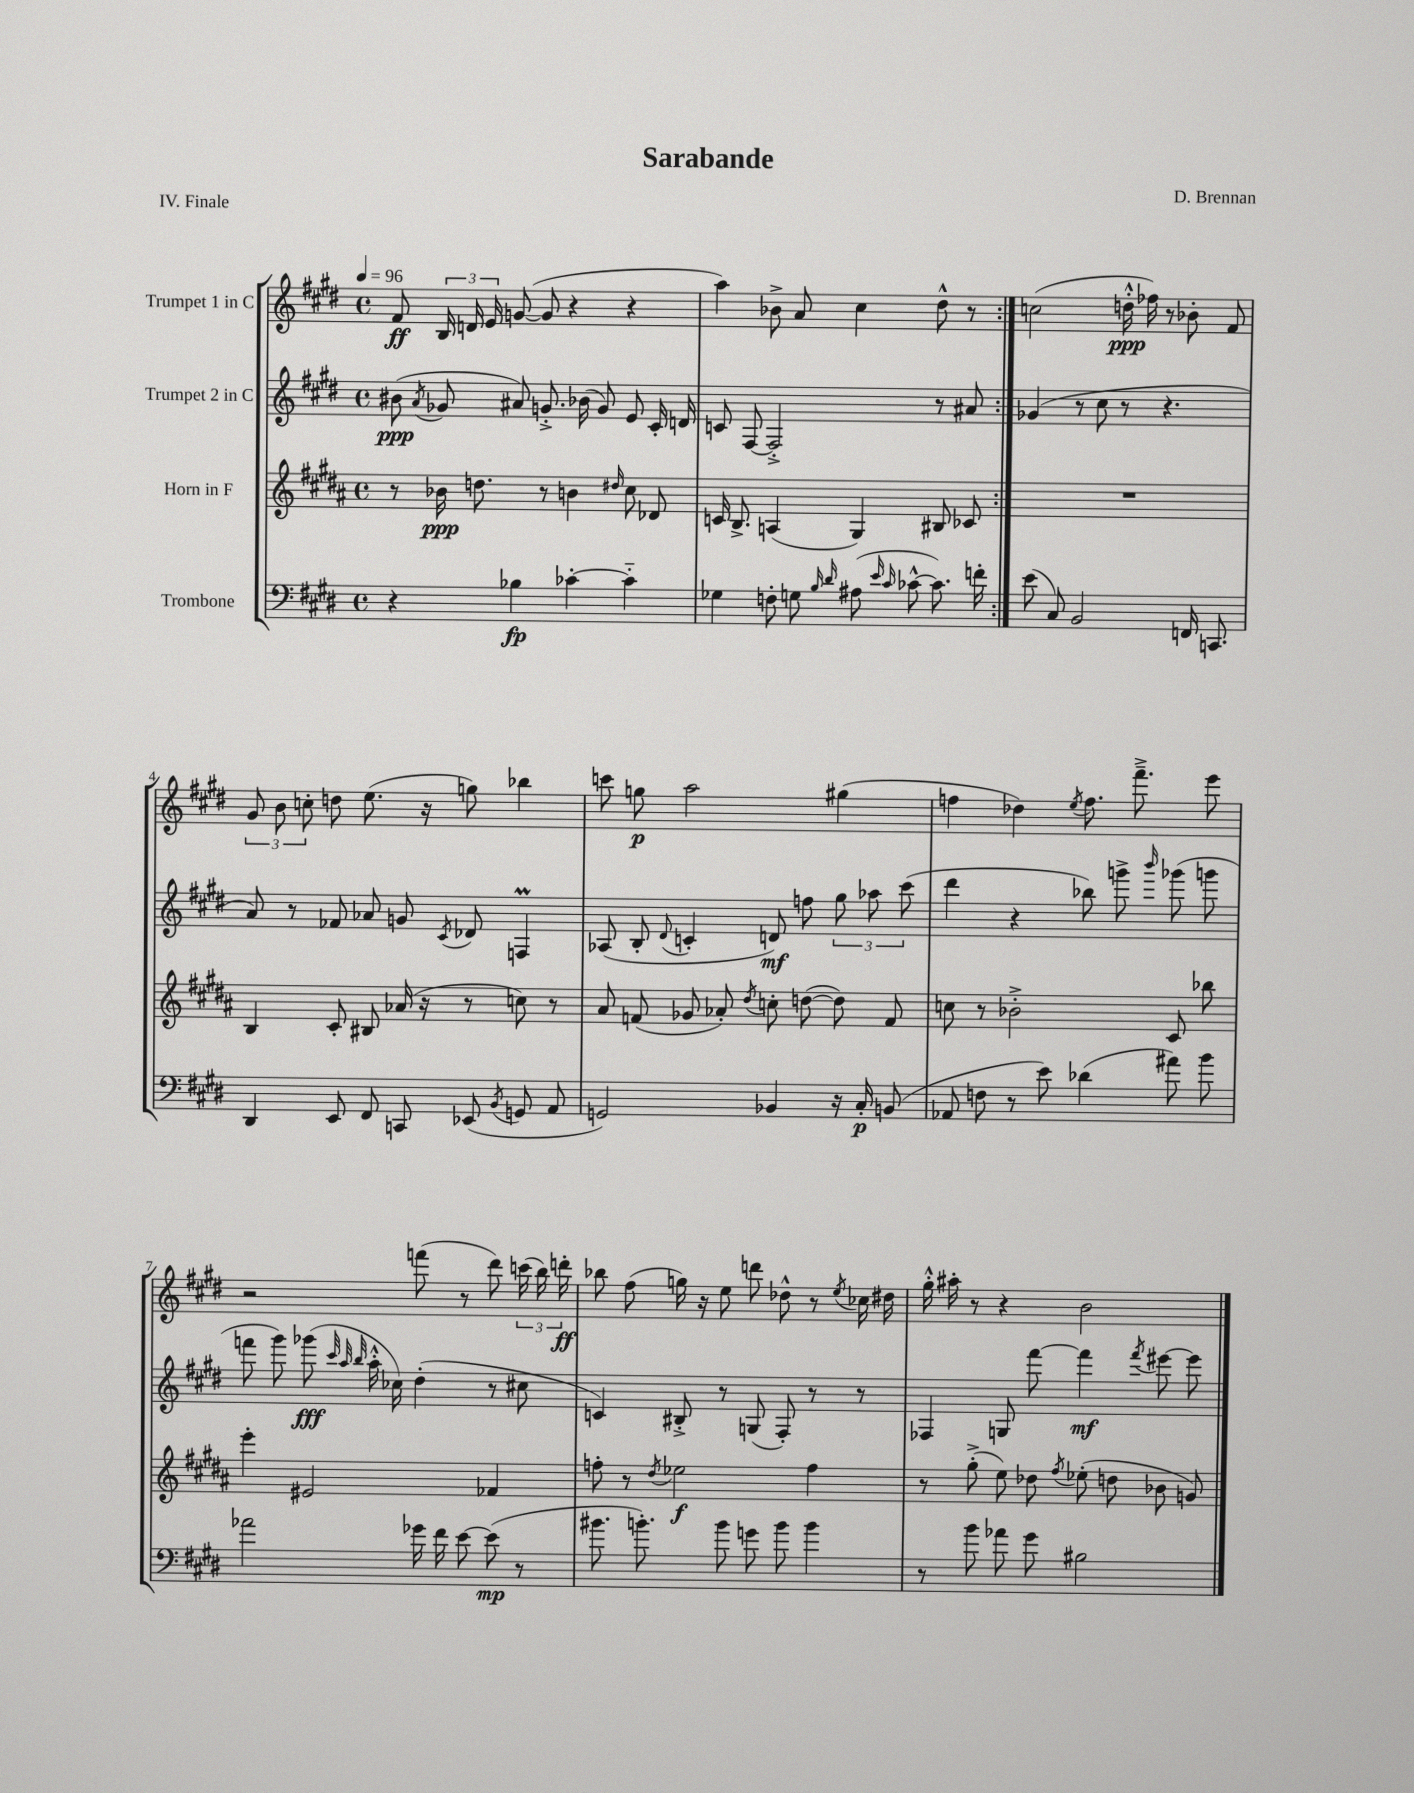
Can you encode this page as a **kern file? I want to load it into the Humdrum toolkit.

**kern	**kern	**kern	**kern
*staff4	*staff3	*staff2	*staff1
*clefF4	*clefG2	*clefG2	*clefG2
*k[f#c#g#d#]	*k[f#c#g#d#a#]	*k[f#c#g#d#]	*k[f#c#g#d#]
*M4/4	*M4/4	*M4/4	*M4/4
*met(c)	*met(c)	*met(c)	*met(c)
*MM96	*MM96	*MM96	*MM96
4r	8r	(8b#\	8f#/
.	.	8qa/	.
.	16b-\	8g-/	24B/
.	.	.	24d/
.	8.dd\	.	.
.	.	.	24e/
4B-\	.	8a#/)	([8g/
.	8r	8.g'^/	8g/]
[4c-'\	4b\	.	4r
.	.	(16b-\	.
.	.	8g/)	.
.	16qqdd#/	.	.
4c-'~\]	8cc#\	8e/	4r
.	8d-/	16c#'/	.
.	.	16d/	.
=	=	=	=
4G-\	16c/	8c/	4aa\)
.	8.B^/	.	.
.	.	[8F#/	.
8F'\	(4A/	2F#'^/]	8b-^\
8G\	.	.	8a/
16qqB/	.	.	.
16qqd#/	.	.	.
(8A#\	4G#/)	.	4cc#\
16qqe/	.	.	.
16qqc#/	.	.	.
[8c-^^\	.	.	.
8.c-\])	8B#/	8r	8dd#^^\
.	8c-/	8a#/	8r
16f'\	.	.	.
=:|!	=:|!	=:|!	=:|!
(8e\	1r	(4g-/	(2cc\
8C#/)	.	.	.
2BB/	.	8r	.
.	.	8cc#\	.
.	.	8r	16dd'^^\
.	.	.	16ff-\)
.	.	4.r	8r
16FF/	.	.	8b-'\
8.CC/	.	.	.
.	.	.	8f#/
=	=	=	=
4DD#/	4B/	8a/)	12g#/
.	.	.	12b\
.	.	8r	.
.	.	.	12cc'\
8EE/	8c#'/	8f-/	8dd\
8FF#/	8B#/	8a-/	(8.ee\
8CC/	(16a-/	8g/	.
.	16r	.	16r
.	.	8qc#/	.
(8EE-/	8r	8d-/	8gg\)
8qBB/	.	.	.
8GG/	8cc\)	4F/	4bb-\
8AA/	8r	.	.
=	=	=	=
2GG/)	8a#/	(8A-/	8ccc\
.	(8f/	8B'/	8gg\
.	.	8qqd#/	.
.	8g-/	4c'/	2aa\
.	8a-'/)	.	.
.	8qdd#/	.	.
4BB-/	8cc'\	8d/)	.
.	([8dd\	8ff\	.
16r	8dd\])	12gg#\	(4gg#\
16C#'/	.	.	.
.	.	12aa-\	.
(8BB/	8f/	.	.
.	.	(12ccc#\	.
=	=	=	=
8AA-/	8cc\	4ddd#\	4ff\
8F\	8r	.	.
8r	2b-'^\	4r	4dd-\)
8e\)	.	.	.
.	.	.	8qee/
(4d-\	.	8bb-\)	8.ff\
.	.	8ggg^\	.
.	.	.	8.fff#~^\
.	.	16qqbbb/	.
8a#\)	8c#/	(8ggg-\	.
8b\	8bb-\	8ggg\	8eee\
=	=	=	=
2a-\	4eee'\	8fff\	2r
.	.	8ggg#\)	.
.	2e#/	(8ggg-\	.
.	.	32qqccc#/	.
.	.	32qqaa/	.
.	.	32qqbb/	.
.	.	16aa'^^\	.
.	.	16cc-\)	.
16g-\	.	(4dd#'\	(8fff\
16f#\	.	.	.
[8e\	.	.	8r
(8e\]	4f-/	8r	8ddd#\)
8r	.	8cc#\	(24ccc\
.	.	.	24bb\)
.	.	.	24ddd'\
=	=	=	=
8.b#\	8ff'\	4c/)	8bb-\
.	8r	.	(8ff#\
8.b'\)	.	.	.
.	8qdd#/	.	.
.	2ee-\	8B#'^/	16gg\)
.	.	.	16r
8b\	.	8r	8ee\
8g\	.	(8G/	8ddd\
8b\	.	8F#'/)	8dd-^^\
4b\	4ff\	8r	8r
.	.	.	8qee/
.	.	8r	16cc-\
.	.	.	16dd#\
=	=	=	=
8r	8r	4F-/	16gg#'^^\
.	.	.	16aa#'\
8b\	(8gg#'^\	.	8r
8a-\	8ee\)	8G/	4r
8g#\	8dd-\	[8fff#\	.
.	8qff#/	.	.
2B#\	(8ee-'\	4fff#\]	2b\
.	8dd\	.	.
.	.	8qfff#/	.
.	8b-\	[8eee#\	.
.	8g/)	8eee#\]	.
==	==	==	==
*-	*-	*-	*-
